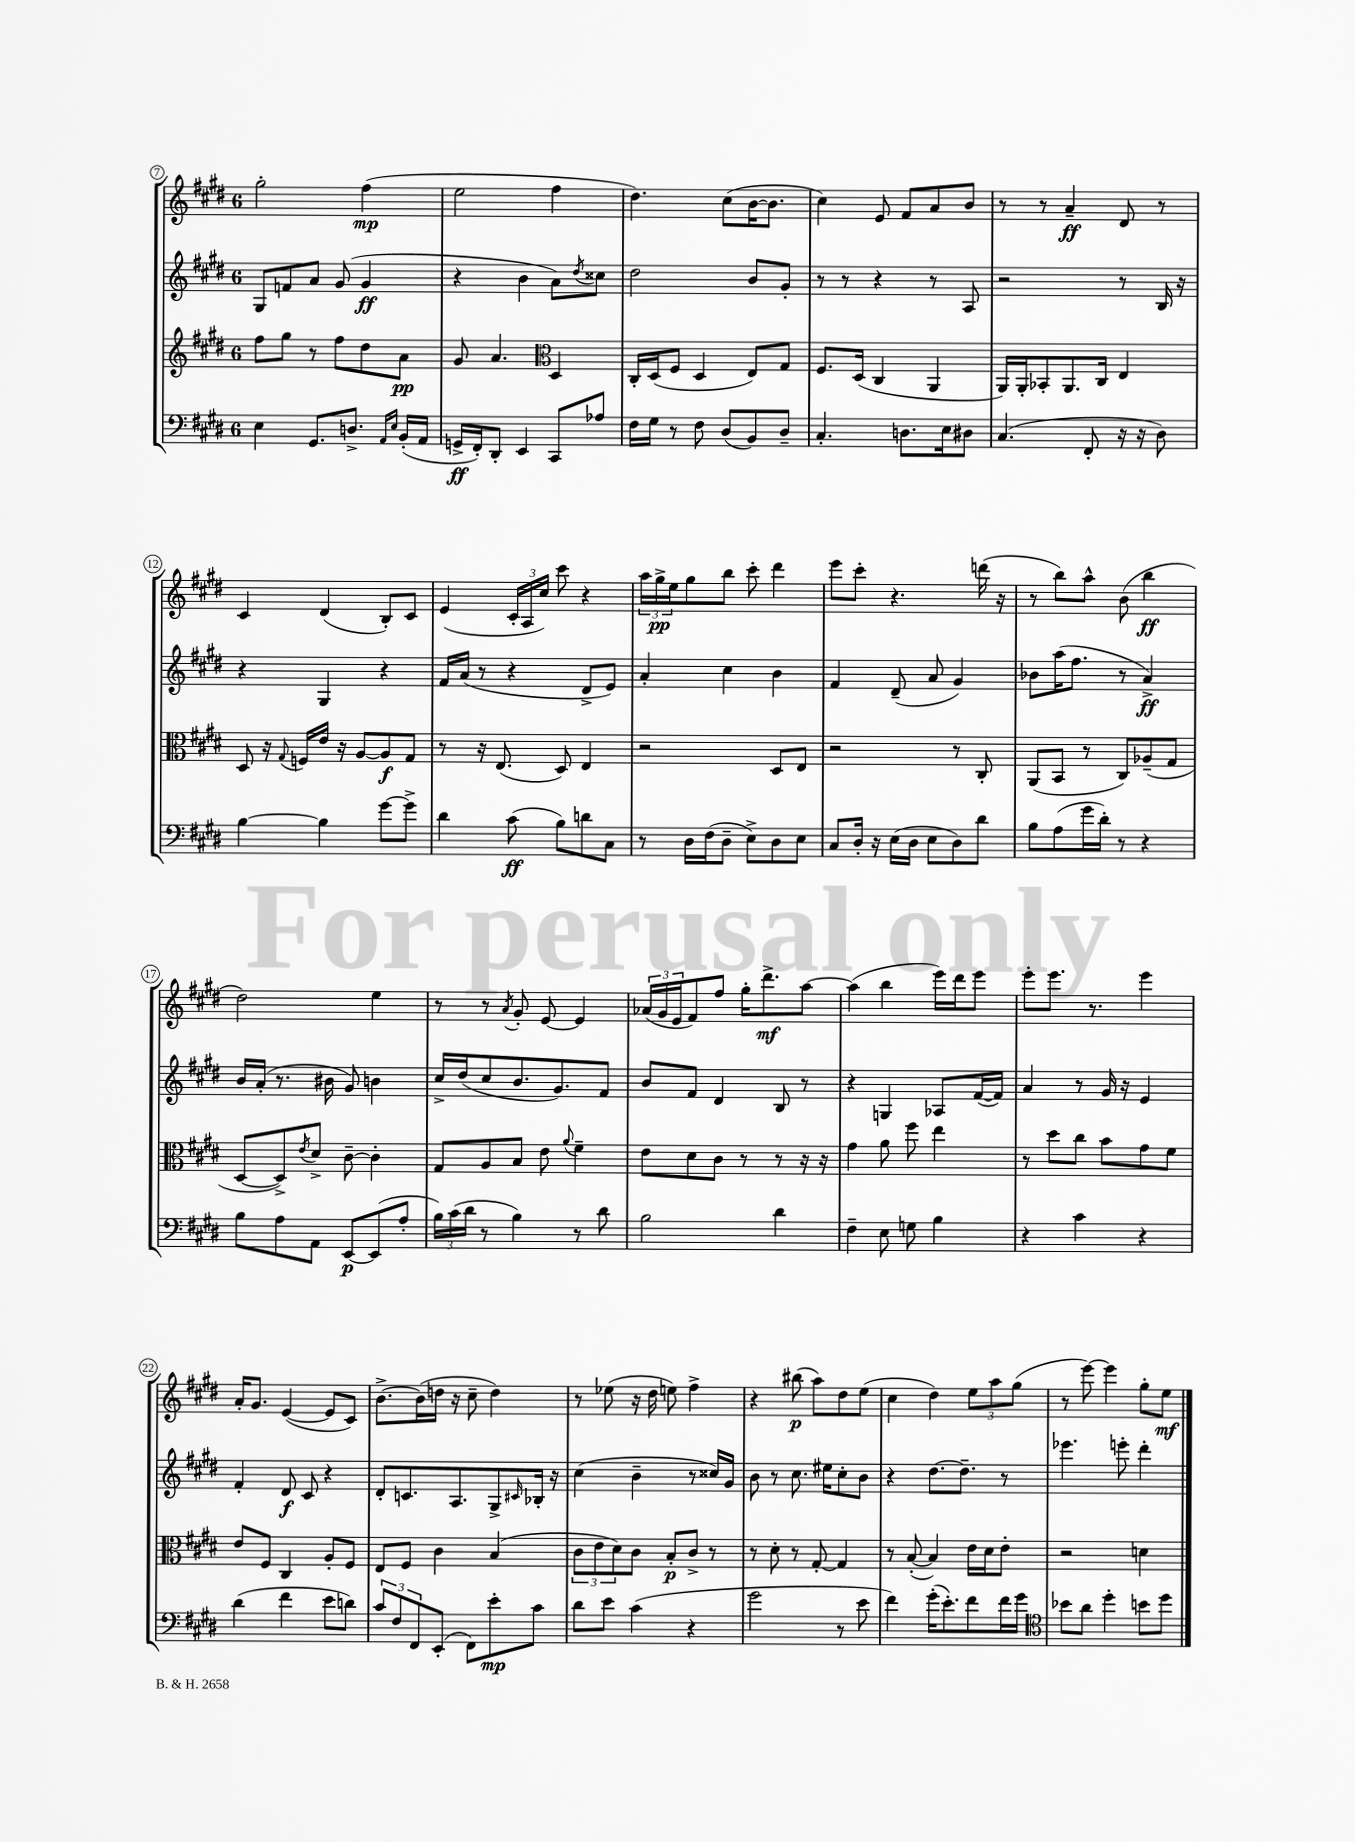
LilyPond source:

<<
\new StaffGroup <<
\new Staff = "s0" {
    \clef treble \key e \major \once \override Staff.TimeSignature.style = #'single-digit \time 6/8
    gis''2-. fis''4\mp( |
    e''2 fis''4 |
    dis''4.) cis''8( b'16~ b'8. |
    cis''4) e'8 fis'8 a'8 b'8 |
    r8 r8 a'4--\ff dis'8 r8 |
    cis'4 dis'4( b8-.) cis'8 |
    e'4( \tuplet 3/2 { cis'16-. a16 cis''16) } cis'''8 r4 |
    \tuplet 3/2 { a''16 gis''16->\pp e''16 } gis''8 b''8 cis'''8-. dis'''4 |
    e'''8 cis'''8-. r4. d'''16( r16 |
    r8 b''8) a''8-^ b'8( b''4\ff |
    dis''2) e''4 |
    r8 r8 \acciaccatura { a'8 } gis'8-. e'8~ e'4 |
    \tuplet 3/2 { aes'16( gis'16 e'16 } fis'8) fis''8 gis''16-. dis'''8.->\mf a''8~ |
    a''4( b''4 e'''16) dis'''16 e'''8 |
    e'''8-. e'''8. r8. e'''4 |
    a'16-. gis'8. e'4~( e'8 cis'8) |
    b'8.~-> b'16( d''16 r16 cis''8-- d''4) |
    r8 ees''8( r16 dis''16 e''8) fis''4-> |
    r4 bis''8\p( a''8) dis''8 e''8( |
    cis''4 dis''4) \tuplet 3/2 { e''8 a''8 gis''8( } |
    r8 e'''8~) e'''4 gis''8-. e''8\mf \bar "|." |
}
\new Staff = "s1" {
    \clef treble \key e \major \once \override Staff.TimeSignature.style = #'single-digit \time 6/8
    gis8 f'8 a'8 gis'8( gis'4\ff |
    r4 b'4 a'8) \acciaccatura { dis''8 } cisis''8 |
    dis''2 b'8 gis'8-. |
    r8 r8 r4 r8 a8 |
    r2 r8 b16 r16 |
    r4 gis4 r4 |
    fis'16 a'16( r8 r4 dis'8-> e'8) |
    a'4-. cis''4 b'4 |
    fis'4 dis'8--( a'8 gis'4) |
    bes'8 a''16( fis''8. r8 a'4->\ff) |
    b'16 a'16-.( r8. bis'16 gis'8) b'4 |
    cis''16-> dis''16( cis''8 b'8. gis'8.) fis'8 |
    b'8 fis'8 dis'4 b8 r8 |
    r4 g4 aes8 fis'16~( fis'16) |
    a'4 r8 gis'16 r16 e'4 |
    fis'4-. dis'8\f cis'8 r4 |
    dis'8-. c'8. a8. gis8-> \grace { cis'16 } bes16-. r16 |
    cis''4( b'4-- r8 cisis''16) gis'16 |
    b'8 r8 cis''8. eis''16 cis''8-. b'8 |
    r4 dis''8.~ dis''8.-- r8 |
    ees'''4. e'''8-. dis'''4-. \bar "|." |
}
\new Staff = "s2" {
    \clef treble \key e \major \once \override Staff.TimeSignature.style = #'single-digit \time 6/8
    fis''8 gis''8 r8 fis''8 dis''8 a'8\pp |
    gis'8 a'4. \clef alto dis4 |
    cis16-. dis16( fis8 dis4 e8) gis8 |
    fis8. dis16( cis4 a,4 |
    a,16) a,16-. bes,8-. a,8. cis16 e4 |
    dis8 r16 \appoggiatura { gis8 } f16 e'16 r16 a8~ a8\f gis8 |
    r8 r16 e8.( dis8) e4 |
    r2 dis8 e8 |
    r2 r8 cis8-. |
    a,8( b,8 r8 cis8) aes8--( gis8 |
    dis8~ dis8->) \acciaccatura { e'8 } dis'8-> cis'8~-- cis'4-. |
    gis8 a8 b8 e'8 \appoggiatura { a'8 } fis'4-- |
    e'8 dis'8 cis'8 r8 r8 r16 r16 |
    gis'4 a'8 fis''8 e''4 |
    r8 dis''8 cis''8 b'8 gis'8 fis'8 |
    e'8 fis8 cis4 a8-. fis8 |
    e8 fis8 cis'4 b4( |
    \tuplet 3/2 { cis'8 e'8 dis'8) } cis'8 b8-.\p cis'8-> r8 |
    r8 dis'8-. r8 gis8~-. gis4 |
    r8 b8~-.( b4) e'16 dis'16 e'8-. |
    r2 d'4 \bar "|." |
}
\new Staff = "s3" {
    \clef bass \key e \major \once \override Staff.TimeSignature.style = #'single-digit \time 6/8
    e4 gis,8. d8.-> \grace { a,16 e16 } b,16-.( a,16 |
    g,16->\ff fis,16-.) dis,8-. e,4 cis,8 aes8 |
    fis16 gis16 r8 fis8 dis8( b,8) dis8-- |
    cis4.-. d8. e16 dis8 |
    cis4.( fis,8-. r16 r16 dis8) |
    b4~ b4 gis'8~ gis'8-> |
    dis'4 cis'8\ff( b8) d'8 cis8 |
    r8 dis16 fis16( dis8-- e8->) dis8 e8 |
    cis8 dis16-. r16 e16( dis16 e8 dis8) dis'8 |
    b8 a8( gis'16 dis'16-.) r8 r4 |
    b8 a8 a,8 e,8~\p e,8( a8-. |
    \tuplet 3/2 { b16) cis'16( dis'16 } r8 b4) r8 dis'8 |
    b2 dis'4 |
    fis4-- e8 g8 b4 |
    r4 cis'4 r4 |
    dis'4( fis'4 e'8 d'8) |
    \tuplet 3/2 { cis'8 fis8 fis,8 } e,8-.( fis,8) e'8-.\mp cis'8 |
    dis'8 e'8 cis'4( r4 |
    gis'2 r8 e'8 |
    fis'4) gis'16-.( e'8.-.) fis'8 fis'16 gis'16 |
    \clef tenor bes'8 a'8 dis''4-. b'8 dis''8 \bar "|." |
}
>>
>>
\layout { \context { \Score currentBarNumber = #7 \override BarNumber.stencil = #(make-stencil-circler 0.1 0.3 ly:text-interface::print) } }
